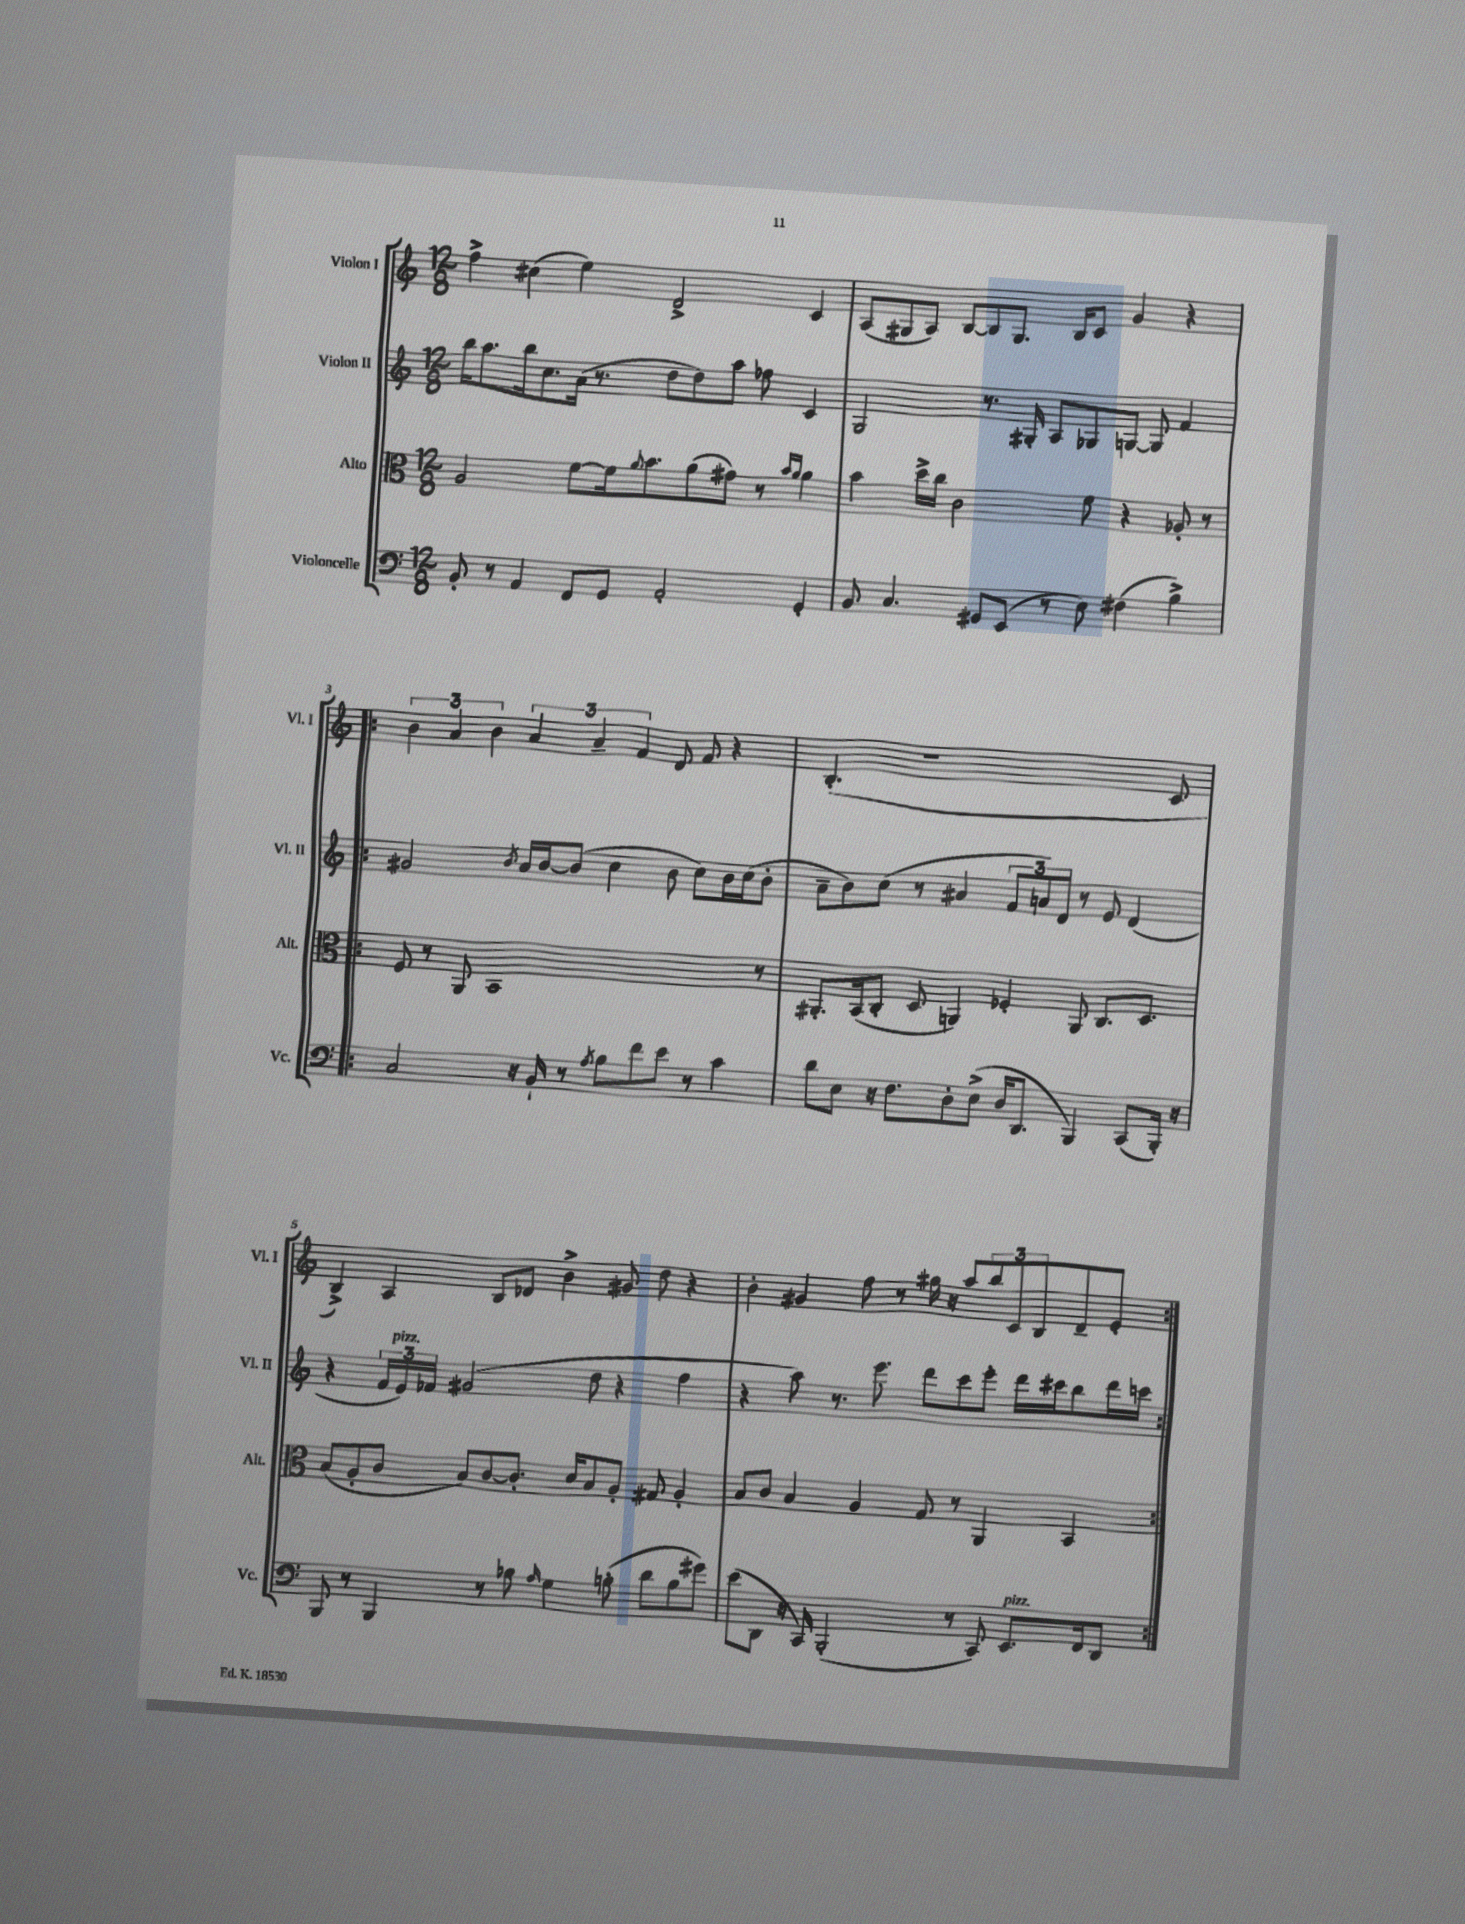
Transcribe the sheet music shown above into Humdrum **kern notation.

**kern	**kern	**kern	**kern
*part4	*part3	*part2	*part1
*staff4	*staff3	*staff2	*staff1
*I"Violoncelle	*I"Alto	*I"Violon II	*I"Violon I
*I'Vc.	*I'Alt.	*I'Vl. II	*I'Vl. I
*clefF4	*clefC3	*clefG2	*clefG2
*k[]	*k[]	*k[]	*k[]
*M12/8	*M12/8	*M12/8	*M12/8
=1	=1	=1	=1
8BB'/	2A/	16bb\KL	4ff^\
.	.	8.aa\	.
8r	.	.	.
4AA/	.	16bb\k	(4cc#X\
.	.	8.cc\	.
8FF/L	[8f\L	(16a\Jk	4ee\)
.	.	8.r	.
8GG/J	16f\k]	.	.
.	8qqa/	.	.
.	8.b\	.	.
2AA'/	.	8dd\L	2d^/
.	(8a\	8dd\)	.
.	8g#X\J)	8aa\J	.
.	8r	8ff-X\	.
.	16qqb/LL	.	.
.	16qqa/JJ	.	.
4GG'/	4a\	4c/	4c/
=2	=2	=2	=2
8BB/	4b\	2G/	(8A/L
4.C/	.	.	8G#X/
.	16dd^\LL	.	8A/J)
.	16cc\JJ	.	.
.	2c\	.	[8B/L
8GG#X/L	.	8.r	8B/]
(8EE/J	.	.	8.G#/J
.	.	16G#X'/	.
8r	.	8A/L	.
.	.	.	16B/KL
8E\)	8f\	8G-X/	8c/J
(4F#X\	4r	[8Gn/J	4g/
.	.	8G/]	.
4B^\)	8A-X'/	4f/	4r
.	8r	.	.
!!LO:LB:g=z
=3!|:	=3!|:	=3!|:	=3!|:
2C/	8F/	2g#X/	6b\
.	8r	.	.
.	.	.	6a/
.	8AA/	.	.
.	.	.	6b\
.	1BB	.	.
.	.	8qb/	.
16r	.	16a/LL	6a/
16BB`/	.	[16b/J	.
8r	.	(8b/J]	.
.	.	.	6a~/
8qA/	.	.	.
8B\L	.	4cc\	.
.	.	.	6f/
8f\	.	.	.
8e\J	.	8b\	8d/
8r	.	8cc\L)	8f/
4c\	.	16b\L	4r
.	.	(16cc\J	.
.	8r	8b'\J	.
=4	=4	=4	=4
8d\L	8.AA#X'/L	8a~\L	(4.B'/
8E\J	.	8b\)	.
.	(16BB/k	.	.
16r	8C'/J	(8cc\J	.
8.F\L	.	.	.
.	8D/	8r	1r
8D'\	4AAn/)	4a#X/	.
(8E^\J	.	.	.
16D/KL	4F-X'/	12f/L	.
8.DD/J	.	.	.
.	.	12an/)	.
.	.	12d/J	.
4BBB/)	8AA/	8r	.
.	8.C/L	8e/	.
(8CC/L	.	(4d/	.
.	8.D/J	.	.
16BBB'/Jk)	.	.	8c/
16r	.	.	.
!!LO:LB:g=z
=5	=5	=5	=5
8BBB/	(8B/L	4r	4B^/)
8r	8A'/	.	.
4BBB/	8c/J	24f/LL	4A/
!	!	!LO:TX:a:i:t=pizz.	!
.	.	24e/)	.
.	.	24f-X/JJ	.
.	8B/L)	(2g#X/	.
8r	[8c/	.	8B/L
8B-X\	8.c'/J]	.	8d-X/J
16qqA/	.	.	.
4G\	.	.	4b^\
.	16d/KL	.	.
.	8B/	8dd\	.
(8Bn'\	8A'/J	4r	8g#X/
8d\L	8G#X/	.	8dd\
8B\	4A'/	4ff\	4r
8g#X\J)	.	.	.
=6	=6	=6	=6
(8e\L	8B/L	4r	4b'\
8DD\J	8c/J	.	.
16r	4B/	8aa\)	4g#X/
16CC/)	.	.	.
(2BBB'/	.	8.r	.
.	4A/	.	8ff\
.	.	8.eee\	.
.	.	.	8r
.	8G/	8ddd\L	16gg#X\
.	.	.	16r
8r	8r	8ccc\	8aa/L
8CC/)	4AA/	8eee'\J	12bb/
.	.	.	12c/
!LO:TX:a:i:t=pizz.	!	!	!
8.EE/L	.	16ddd\LL	.
.	.	.	12B/
.	.	16ccc#X\J	.
.	4BB/	8bb\	8d~/
16FF/k	.	.	.
8DD/J	.	16ddd\L	8e'/J
.	.	16cccn\JJ	.
=:|!	=:|!	=:|!	=:|!
*-	*-	*-	*-
